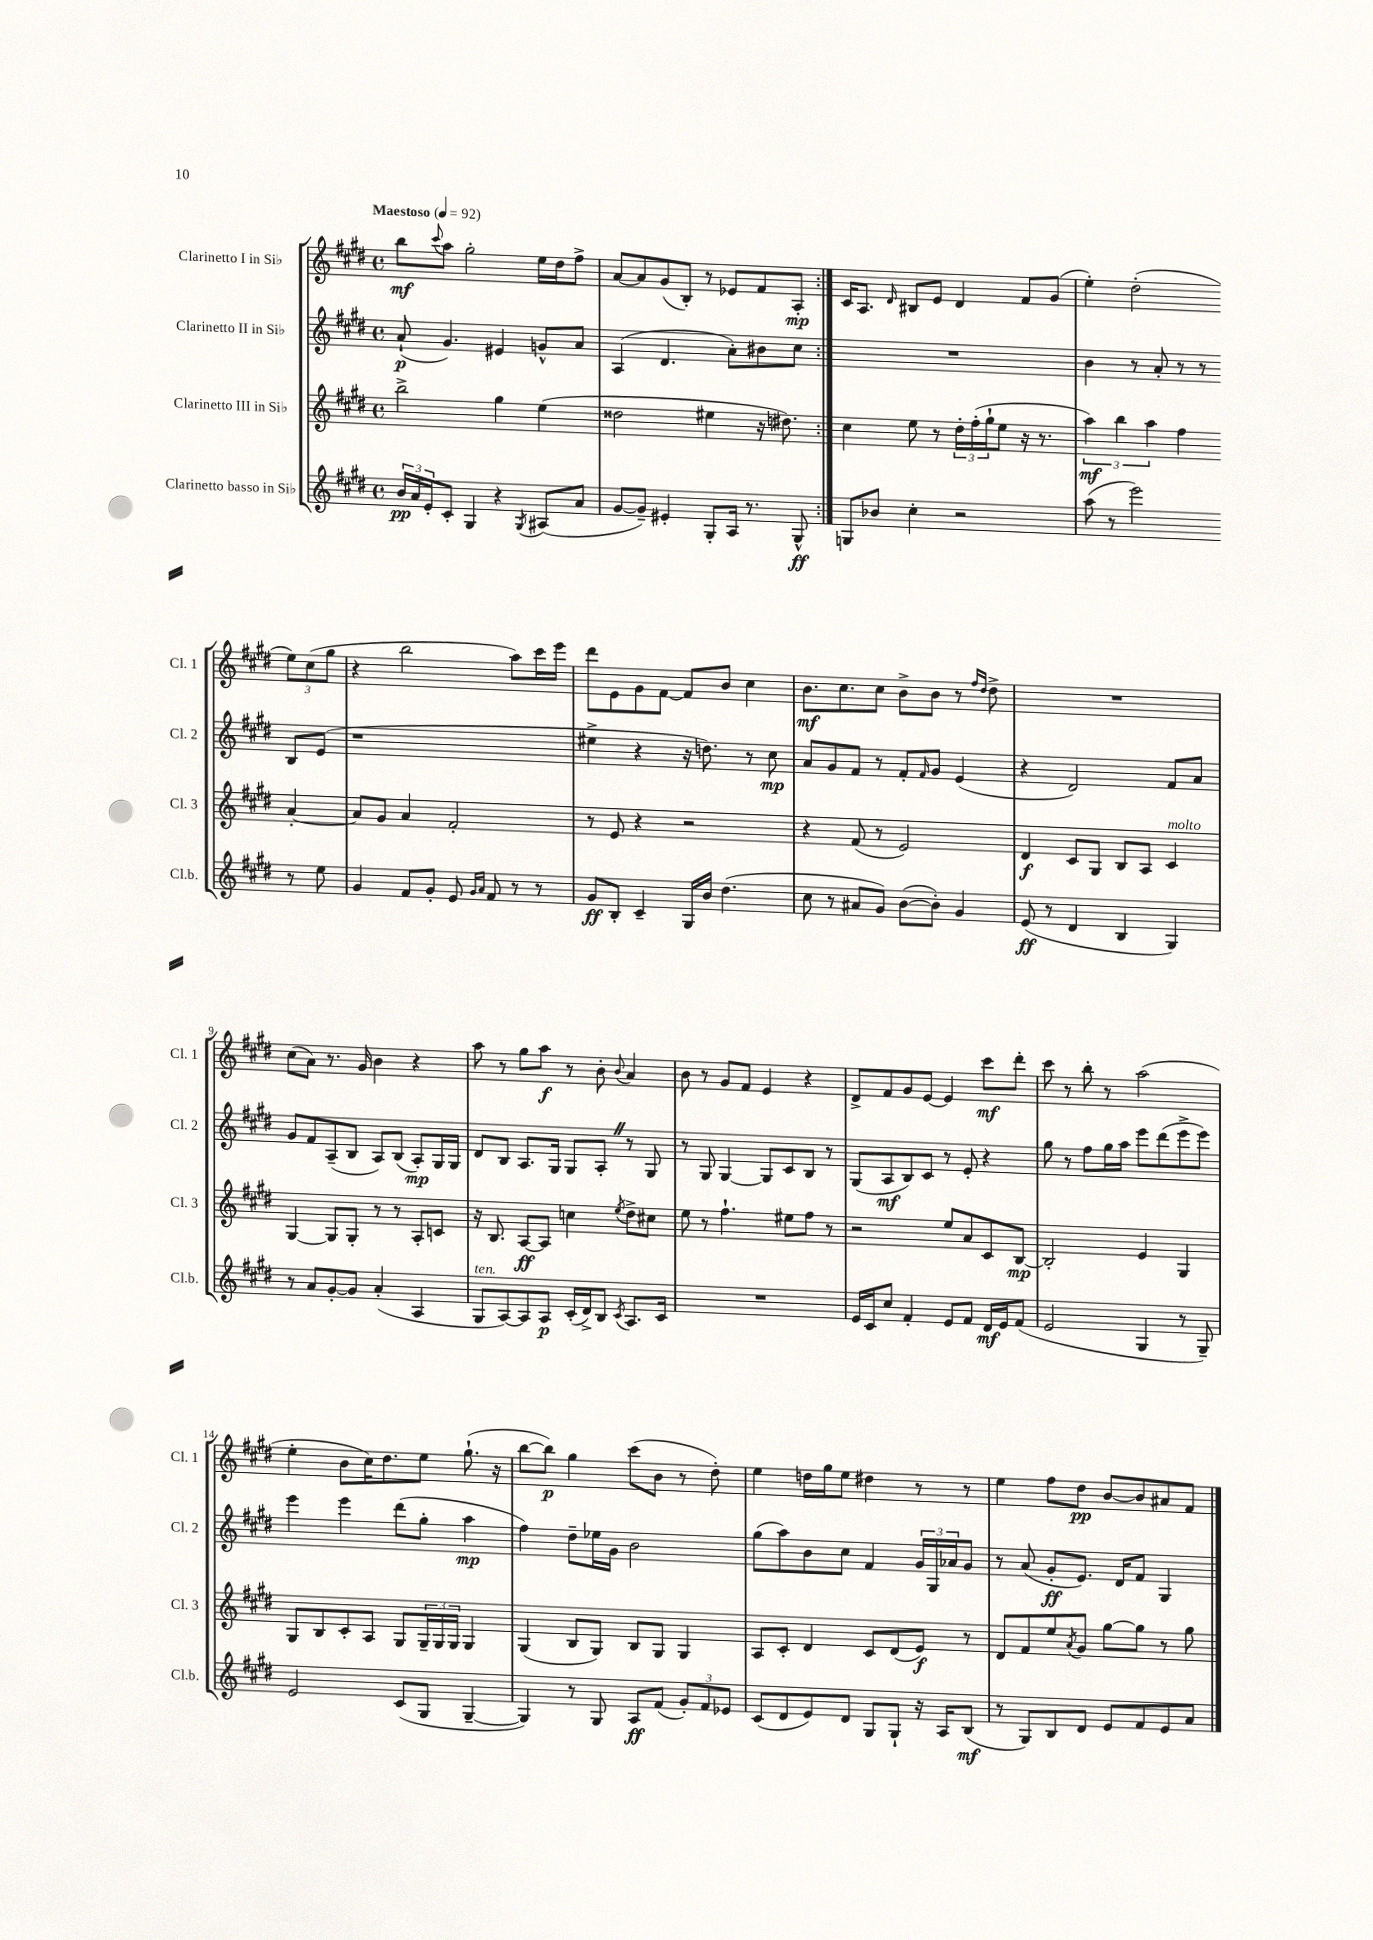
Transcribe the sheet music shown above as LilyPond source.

<<
\new StaffGroup <<
\new Staff = "s0" \with { instrumentName = "Clarinetto I in Sib" shortInstrumentName = "Cl. 1" } {
    \clef treble \key e \major \defaultTimeSignature \time 4/4 \tempo "Maestoso" 4 = 92
    \repeat volta 2 { b''8\mf \appoggiatura { cis'''8 } a''8 gis''2-. e''16 dis''16 fis''8-> |
    a'8~ a'8 gis'8( b8-.) r8 ees'8 fis'8 a8-.\mp | }
    cis'16 a8. \grace { dis'16 } bis8 e'8 dis'4 fis'8 gis'8( |
    e''4-.) dis''2-.( \tuplet 3/2 { e''8) cis''8( gis''8 } |
    r4 b''2 a''8) cis'''16 e'''16 |
    dis'''8 e'8 gis'8 fis'8~ fis'8 b'8 cis''4 |
    b'8.\mf cis''8. cis''8 b'8-> b'8 r8 \grace { fis''16 dis''16 } dis''8-> |
    R1 |
    cis''8( a'8) r8. gis'16 b'4 r4 |
    a''8 r8 gis''8 a''8\f r8 b'8-. \appoggiatura { b'8 } a'4 |
    b'8 r8 gis'8 fis'8 e'4 r4 |
    dis'8-> fis'8 gis'8 e'8~ e'4 cis'''8\mf dis'''8-. |
    cis'''8 r8 b''8-. r8 a''2( |
    e''4-. b'8 cis''16) dis''8. e''8 gis''8.-!( r16 |
    b''8~ b''8\p) gis''4 cis'''8( b'8 r8 dis''8-.) |
    e''4 d''16 gis''16 e''8 dis''4 r8 r8 |
    e''4 fis''8 dis''8\pp b'8~ b'8 ais'8 fis'8 \bar "|." |
}
\new Staff = "s1" \with { instrumentName = "Clarinetto II in Sib" shortInstrumentName = "Cl. 2" } {
    \clef treble \key e \major \defaultTimeSignature \time 4/4
    \repeat volta 2 { a'8-!\p( gis'4.) eis'4 g'8-^ a'8 |
    a4( dis'4. a'8-.) bis'8 cis''8 | }
    R1 |
    b'4 r8 a'8-. r8 r8 b8 e'8( |
    r1 |
    eis''4-> r4 r16 d''8.) r8 cis''8\mp |
    a'8 gis'8 fis'8 r8 fis'8-. \grace { fis'16 } gis'8 e'4( |
    r4 dis'2) fis'8 a'8 |
    gis'8 fis'8 a8--( b8 a8) b8( a8-.\mp) gis16 gis16 |
    dis'8 b8 a8. gis16 gis8 a8-. \once \override BreathingSign.text = \markup { \musicglyph "scripts.caesura.straight" } \breathe r8 gis8 |
    r8 gis8 gis4~ gis8 cis'8 b8 r8 |
    gis8( a8\mf b8) cis'8 r8 e'8-. r4 |
    gis''8 r8 fis''8 gis''16 a''16 e'''8 dis'''8( e'''8-> e'''8) |
    e'''4 e'''4 dis'''8( gis''8-. a''4\mp |
    fis''4) dis''8-- ees''16 gis'16 b'2 |
    gis''8( a''8) b'8 cis''8 fis'4 \tuplet 3/2 { gis'16 gis16 aes'16 } gis'8 |
    r8 a'8( gis'8-.\ff e'8.) dis'16 fis'8 gis4 \bar "|." |
}
\new Staff = "s2" \with { instrumentName = "Clarinetto III in Sib" shortInstrumentName = "Cl. 3" } {
    \clef treble \key e \major \defaultTimeSignature \time 4/4
    \repeat volta 2 { b''2-> gis''4 e''4( |
    disis''2 eis''4 r16 dis''8.) | }
    cis''4 e''8 r8 \tuplet 3/2 { dis''16-. fis''16-.( gis''16-! } e''8 r16 r8. |
    \tuplet 3/2 { a''4\mf) b''4 a''4 } fis''4 a'4~-. |
    a'8 gis'8 a'4 fis'2-. |
    r8 e'8 r4 r2 |
    r4 fis'8( r8 e'2) |
    dis'4\f cis'8 gis8 b8 a8 cis'4^\markup { \italic "molto" } |
    gis4~ gis8 gis8-. r8 r8 a8-. c'8 |
    r16 b8. a8~\ff a8 c''4 \acciaccatura { e''8 } dis''8-> cis''8 |
    e''8 r8 fis''4.-! eis''8 fis''8 r8 |
    r2 e''8 a'8 cis'8 b8~\mp |
    b2-. e'4 gis4 |
    gis8 b8 cis'8-. a8 gis8 \tuplet 3/2 { gis16-- gis16 gis16 } gis4 |
    gis4( b8 gis8) b8 gis8 gis4 |
    a8 cis'8-. dis'4 cis'8 dis'8( e'8\f) r8 |
    dis'8 fis'8 e''8 \acciaccatura { a'8 } gis'8 gis''8~ gis''8 r8 gis''8 \bar "|." |
}
\new Staff = "s3" \with { instrumentName = "Clarinetto basso in Sib" shortInstrumentName = "Cl.b." } {
    \clef treble \key e \major \defaultTimeSignature \time 4/4
    \repeat volta 2 { \tuplet 3/2 { b'16\pp a'16 e'16-. } cis'8-. gis4 r4 \acciaccatura { gis8 } ais8( a'8 |
    gis'8~ gis'8--) eis'4-. gis8-. a16 r8. gis8-^\ff | }
    g8 bes'8 cis''4-. r2 |
    a''8( r8 e'''2) r8 e''8 |
    gis'4 fis'8 gis'8-. e'8 \grace { gis'16 a'16 } fis'8 r8 r8 |
    gis'8\ff b8-. cis'4-- gis16 b'16 dis''4.( |
    cis''8 r8 ais'8 gis'8) b'8~( b'8-.) gis'4 |
    e'8\ff( r8 dis'4 b4 gis4) |
    r8 a'8 gis'8~-. gis'8 a'4-.( a4 |
    gis8^\markup { \italic "ten." } a8~) a8 a8\p cis'16-.( dis'16->) b8 \acciaccatura { cis'8 } a8. cis'16 |
    R1 |
    e'16 cis'16 cis''8 fis'4-. e'8 fis'8 dis'16\mf e'16 fis'8( |
    e'2 gis4 r8 gis8--) |
    e'2 cis'8( gis8 gis4~-- |
    gis4) r8 gis8 a8\ff fis'8( \tuplet 3/2 { gis'8-.) fis'8 ees'8 } |
    cis'8( dis'8 e'8) dis'8 gis8 gis8-! r16 a16 b8\mf( |
    r8 gis8) b8 dis'8 e'8 fis'8 e'8 a'8 \bar "|." |
}
>>
>>
